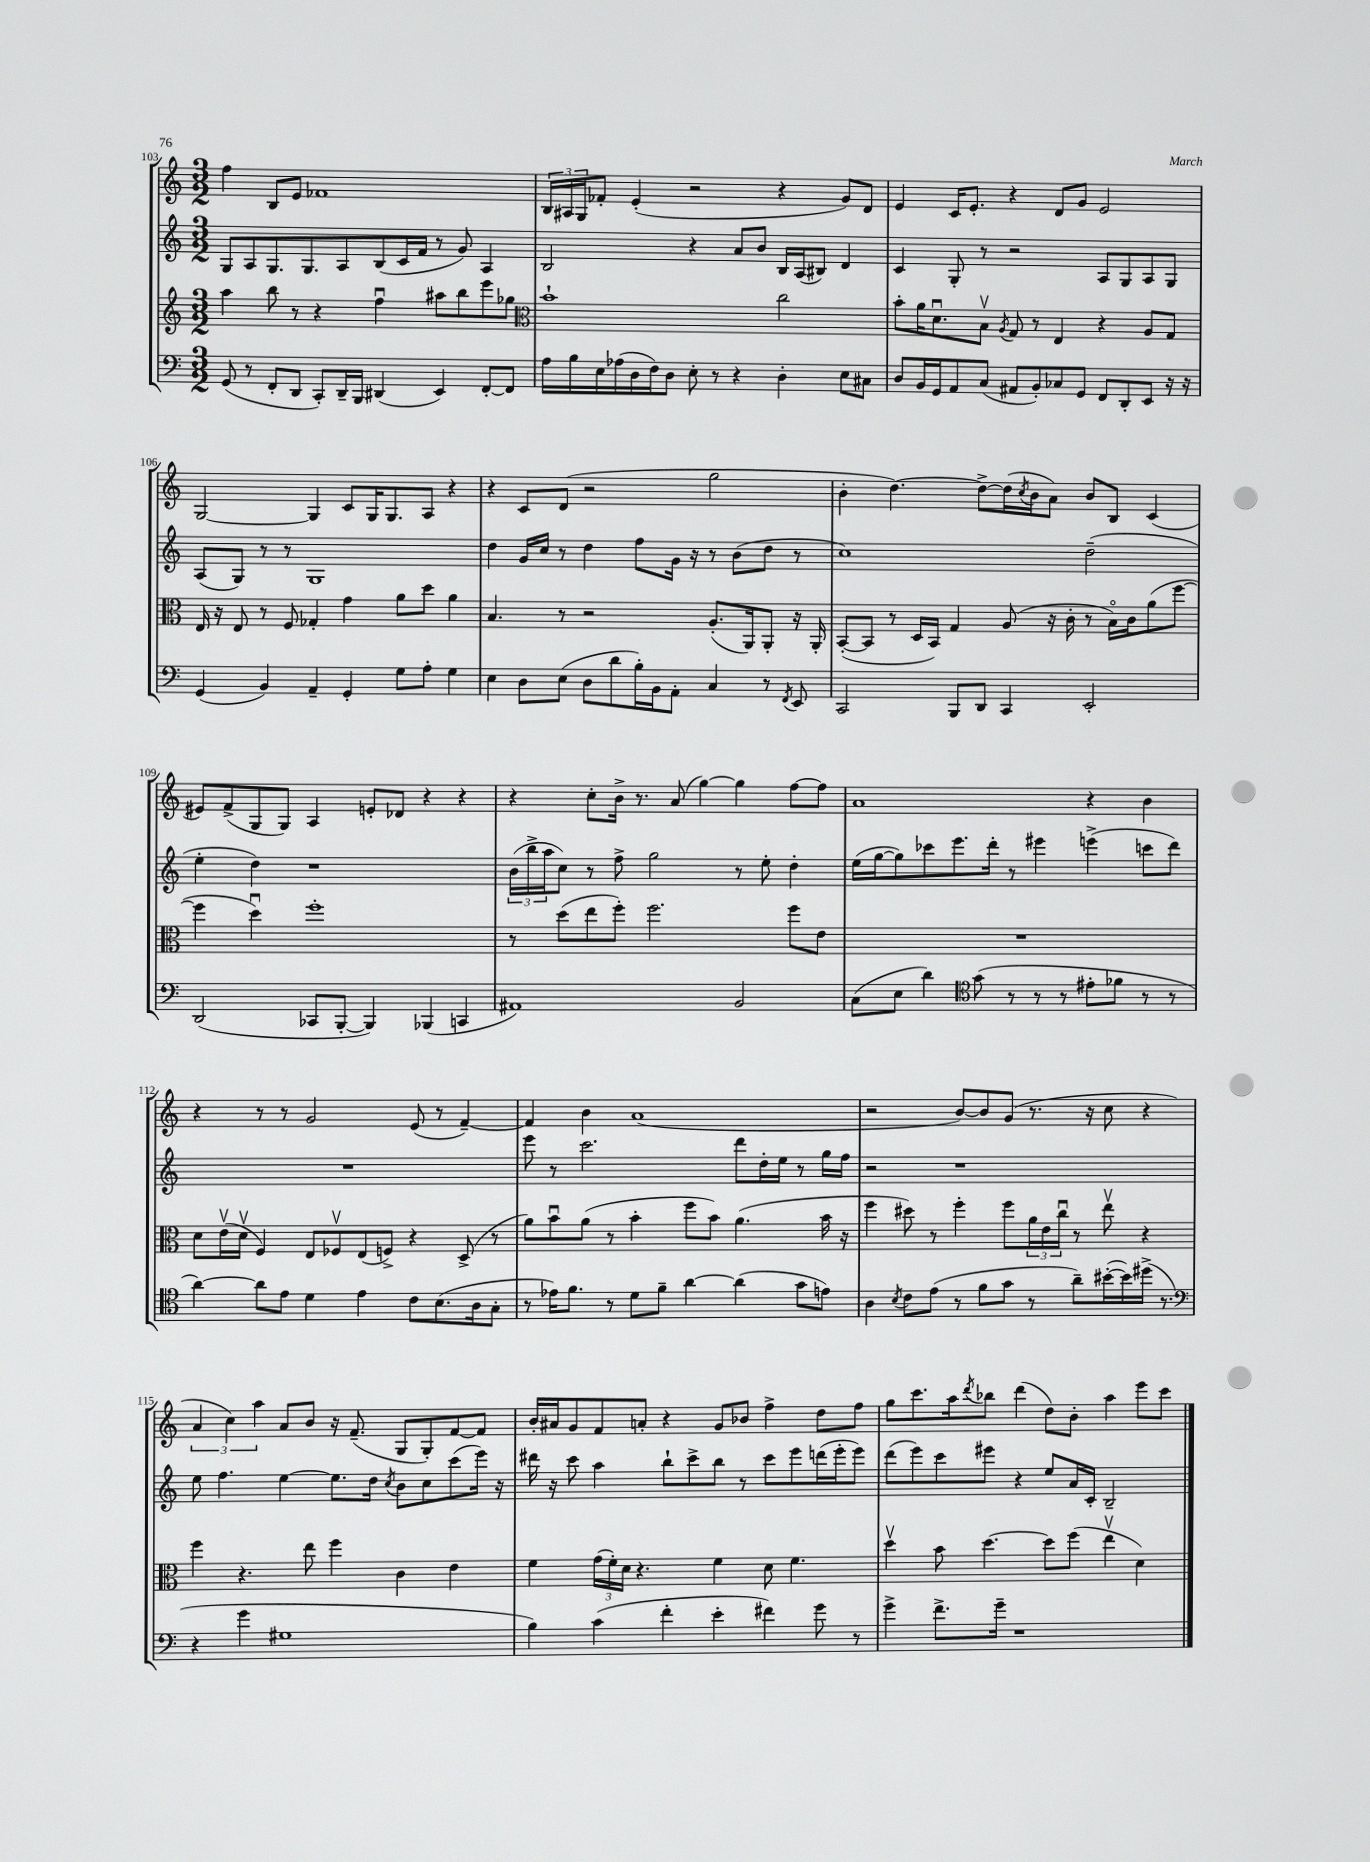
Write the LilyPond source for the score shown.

<<
\new StaffGroup <<
\new Staff = "s0" {
    \clef treble \key c \major \numericTimeSignature \time 3/2
    f''4 b8 e'8 fes'1 |
    \tuplet 3/2 { b16 ais16 g16 } fes'8-. e'4-.( r2 r4 g'8) d'8 |
    e'4 c'16 e'8.-. r4 d'8 g'8 e'2 |
    g2~ g4 c'8 g16 g8. a8 r4 |
    r4 c'8 d'8( r2 g''2 |
    b'4-. d''4.~) d''8~-> d''16( \acciaccatura { c''8 } b'16 a'8) b'8 b8 c'4( |
    eis'8) f'8->( g8 g8) a4 e'8-. des'8 r4 r4 |
    r4 c''8-. b'16-> r8. a'8( g''4~) g''4 f''8~ f''8 |
    a'1 r4 b'4 |
    r4 r8 r8 g'2 e'8( r8 f'4~--) |
    f'4 b'4 a'1( |
    r2 b'8~) b'8 g'8( r8. r16 c''8 r4 |
    \tuplet 3/2 { a'4 c''4) a''4 } a'8 b'8 r16 f'8.--( g8 g8-.) f'8~ f'8 |
    b'16-. ais'16 g'8 f'8 a'8-. r4 g'8 bes'8 f''4-> d''8 f''8 |
    g''8 c'''8. a''16 \acciaccatura { d'''8 } bes''8 d'''4( d''8) b'8-. a''4 e'''8 c'''8 \bar "|." |
}
\new Staff = "s1" {
    \clef treble \key c \major \numericTimeSignature \time 3/2
    g8 a8 g8. g8. a8 b8( c'16 f'16 r8 g'8) a4 |
    b2 r4 a'8 b'8 b16 a16( bis8) d'4 |
    c'4 g8-. r8 r2 a8 g8 a8 g8 |
    a8( g8) r8 r8 g1 |
    d''4 g'16 c''16 r8 d''4 f''8 g'16 r16 r8 b'8( d''8 r8 |
    c''1) d''2--( |
    e''4-. d''4) r1 |
    \tuplet 3/2 { b'16( b''16-> a''16 } c''8) r8 f''8-> g''2 r8 e''8-. d''4-. |
    e''16( g''16~ g''8) ces'''8 e'''8. d'''16-. r8 eis'''4 e'''4->( c'''8 d'''8) |
    R1. |
    e'''8 r8 c'''2. d'''8 d''16-. e''16 r8 g''16 f''16 |
    r2 r1 |
    e''8 f''4. e''4~ e''8. d''16 \acciaccatura { c''8 } b'8 c''8 c'''8( e'''16) r16 |
    dis'''16 r16 c'''8 a''4 b''8-! c'''8-> b''8 r8 c'''8 e'''8 d'''16( e'''16-. e'''8) |
    d'''8( e'''8) c'''8 eis'''8 r4 e''8 a'16 c'16-. b2-- \bar "|." |
}
\new Staff = "s2" {
    \clef treble \key c \major \numericTimeSignature \time 3/2
    a''4 b''8 r8 r4 f''4\downbow ais''8 b''8 e'''8 ges''8 |
    \clef alto b'1-! c''2 |
    b'8-. a'16 d'8.\downbow b8\upbow \acciaccatura { a8 } g8 r8 e4 r4 a8 g8 |
    e16 r16 e8 r8 f8 ges4-. g'4 a'8 d''8 a'4 |
    b4. r8 r2 a8.-.( a,16) a,8-. r16 a,16-. |
    b,8~-.( b,8 r8 d16 b,16) g4 a8( r16 c'16-. r8 b16\flageolet) c'16 a'8( f''8~ |
    f''4 d''4\downbow) f''1-. |
    r8 d''8( e''8 f''8-.) f''2. f''8 e'8 |
    R1. |
    d'8 e'16\upbow( d'16\upbow f4) e8 fes8\upbow e8( f8->) r4 d8->( r8 |
    a'8) b'8\downbow a'8( r8 b'4-. f''8 b'8) a'4.( b'16 r16 |
    f''4 dis''8) r8 f''4-. f''8 \tuplet 3/2 { a'16 e'16 c''16\downbow } r8 e''8\upbow r4 |
    f''4 r4. e''8 f''4 c'4 e'4 |
    f'4 \tuplet 3/2 { g'16( f'16-.) d'16 } r4. f'4 d'8 f'4. |
    d''4\upbow b'8 d''4.~ d''8 f''8( e''4\upbow d'4) \bar "|." |
}
\new Staff = "s3" {
    \clef bass \key c \major \numericTimeSignature \time 3/2
    g,8( r8 f,8-. d,8 c,8-.) d,16-- b,,16 dis,4( e,4) f,8~-. f,8 |
    a16 b16 e16 aes16( d16 f16) d8 e8-. r8 r4 d4-. e8 cis8 |
    d8 b,16 g,16 a,8 c8( ais,8 b,8-.) ces8 g,8 f,8 d,8-. e,8 r16 r16 |
    g,4( b,4) a,4-- g,4-. g8 a8-. g4 |
    e4 d8 e8( d8 d'8 b16-.) b,16 a,8-. c4 r8 \acciaccatura { f,8 } e,8 |
    c,2 b,,8 d,8 c,4 e,2-. |
    d,2( ces,8 b,,8~-. b,,4) bes,,4( c,4 |
    ais,1) b,2 |
    c8( e8 d'4) \clef tenor g'8( r8 r8 r8 eis'8-. fes'8 r8 r8 |
    a'4~) a'8 e'8 d'4 e'4 c'8 b8.( a16 g8-. |
    r8 ees'16) f'8. r8 d'8 f'8-- a'4~ a'4( g'8 e'8) |
    a4 \acciaccatura { b8 } c'8 e'8( r8 f'8 g'8 r8 a'8--) bis'16~-.( bis'16) dis''16->( r8. |
    \clef bass r4 g'4 gis1 |
    b4) c'4( f'4-. e'4-. fis'4) g'8 r8 |
    g'4-> f'8.-> g'16-- r1 \bar "|." |
}
>>
>>
\layout { \context { \Score currentBarNumber = #103 } }
